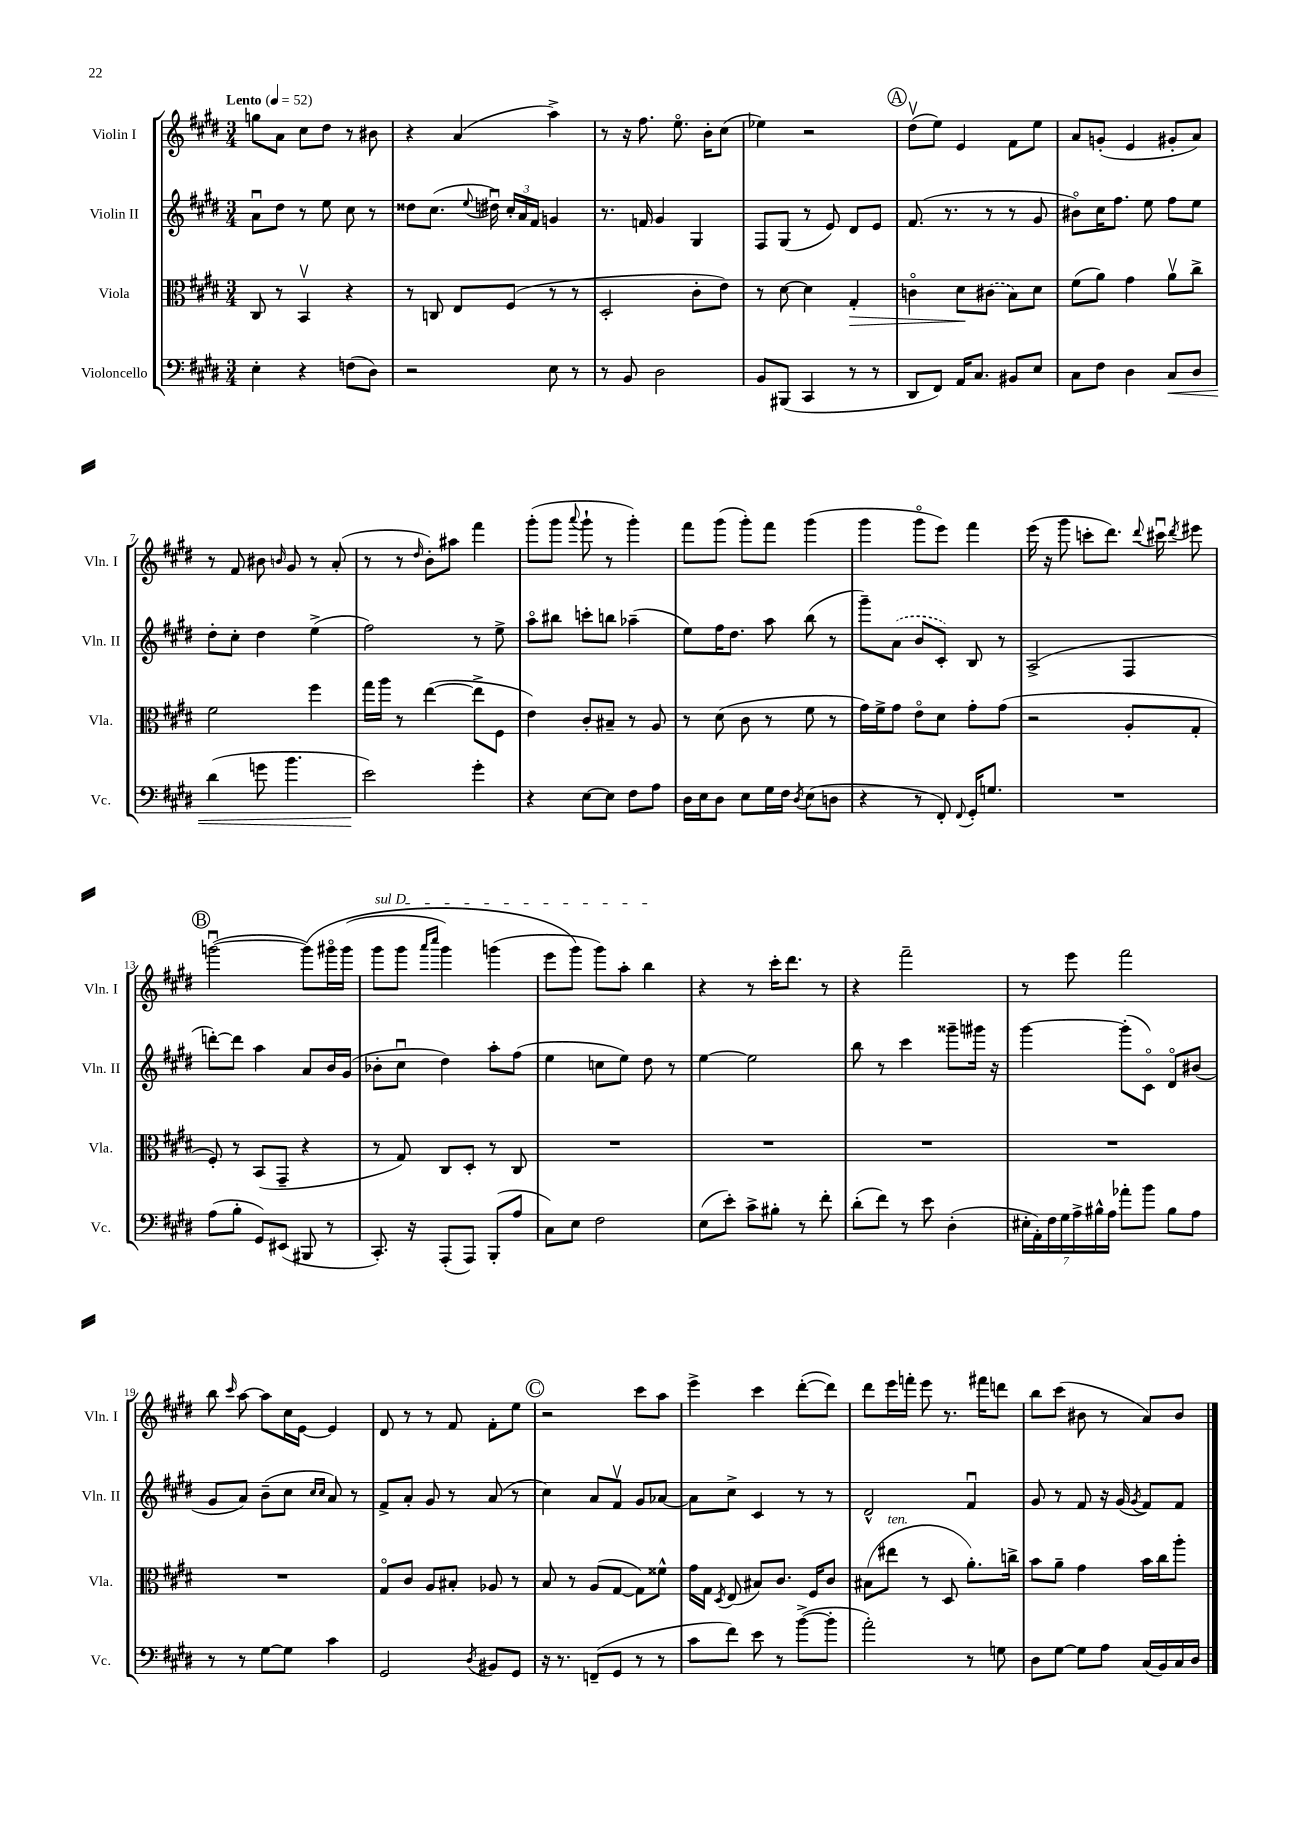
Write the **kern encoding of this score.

**kern	**kern	**kern	**kern
*staff4	*staff3	*staff2	*staff1
*clefF4	*clefC3	*clefG2	*clefG2
*k[f#c#g#d#]	*k[f#c#g#d#]	*k[f#c#g#d#]	*k[f#c#g#d#]
*M3/4	*M3/4	*M3/4	*M3/4
*MM52	*MM52	*MM52	*MM52
4E'	8C#	8au	8gg
.	8r	8dd#	8a
4r	4BBv	8r	8cc#
.	.	8ee	8dd#
(8F	4r	8cc#	8r
8D#)	.	8r	8b#
=	=	=	=
2r	8r	8dd##	4r
.	8C	(8.cc#	.
.	8E	.	(4a
.	.	8qqee	.
.	.	16dd#u)	.
.	(8F#	24cc#'	.
.	.	24a	.
.	.	24f#	.
8E	8r	4g	4aa^)
8r	8r	.	.
=	=	=	=
8r	2D#'	8.r	8r
8BB	.	.	16r
.	.	16f	8.ff#
2D#	.	4g#	.
.	.	.	8.eeo
.	8c#'	4G#	.
.	.	.	16b'
.	8e)	.	(8cc#
=	=	=	=
8BB	8r	8F#	4ee-)
(8BBB#	[8d#	(8G#	.
4CC#	4d#]	8r	2r
.	.	8e)	.
8r	4G#'	8d#	.
8r	.	8e	.
=	=	=	=
8DD#	4co	(8.f#	(8dd#v
8FF#)	.	.	8ee)
.	.	8.r	.
16AA	8d#	.	4e
8.C#	.	.	.
.	(8c#	8r	.
8BB#	8B)	8r	8f#
8E	8d#	8g#	8ee
=	=	=	=
8C#	(8f#	8b#o)	8a
8F#	8a)	16cc#	(8g'
.	.	8.ff#	.
4D#	4g#	.	4e
.	.	8ee	.
8C#	8av	8ff#	8g#'
8D#	8cc#^	8ee	8a)
=	=	=	=
(4d#	2f#	8dd#'	8r
.	.	8cc#'	8f#
8g	.	4dd#	8b#
.	.	.	16qqb
4.b	.	.	8g#
.	4ff#	(4ee^	8r
.	.	.	(8a'
=	=	=	=
2e)	16gg#	2ff#)	8r
.	16aa	.	.
.	8r	.	8r
.	.	.	16qqdd#
.	([4ee	.	8b')
.	.	.	8aa#
4g#'	8ee^]	8r	4fff#
.	8F#	8ee^	.
=	=	=	=
4r	4e)	8aao	(8ggg#'
.	.	8bb#	8ggg#
.	.	.	8qqaaa
[8E	8c#'	8ccc'	8ggg#`
8E]	8B#~	8bb	8r
8F#	8r	(4aa-~	4ggg#')
8A	8A	.	.
=	=	=	=
16D#	8r	8ee)	8fff#
16E	.	.	.
8D#	(8d#	16ff#	(8ggg#
.	.	8.dd#	.
8E	8c#	.	8ggg#')
16G#	8r	8aa	8fff#
16F#	.	.	.
8qD#	.	.	.
(8E	8f#	(8bb	(4ggg#
8D	8r	8r	.
=	=	=	=
4r	16g#)	8ggg#~)	4ggg#
.	16f#^	.	.
.	8g#	(8a	.
8r	8eo	8b	8ggg#o
8FF#')	8d#	8c#')	8eee)
8qqFF#	.	.	.
16GG#'	8g#'	8B	4fff#
8.G	.	.	.
.	(8g#	8r	.
=	=	=	=
2.r	2r	(2A^	(16eee
.	.	.	16r
.	.	.	8ggg#
.	.	.	8ccc'
.	.	.	8.ddd#)
.	8A'	4F#	.
.	.	.	8qqddd#
.	.	.	16ccc#u
.	.	.	8qddd#
.	8G#'	.	8eee#
=	=	=	=
(8A	8F#')	[8ddd')	([2gggu
8B'	8r	8ddd]	.
8GG#)	(8BB	4aa	.
(8EE#	8GG#~	.	.
8BBB#	4r	8a	&(8ggg])
8r	.	16b	16ggg#o
.	.	(16g#	(16ggg#
=	=	=	=
8.CC#')	8r	8b-'	8ggg#
.	8G#)	8cc#u	8ggg#
16r	.	.	.
.	.	.	16qqaaa
.	.	.	16qqcccc#
(8AAA'	8C#	4dd#)	4ggg#)
8AAA)	8D#'	.	.
(8BBB'	8r	8aa'	(4ggg
8A	8C#	(8ff#	.
=	=	=	=
8C#)	2.r	4ee	8eee
8E	.	.	8ggg#&)
2F#	.	8cc	8ggg#)
.	.	8ee)	8aa'
.	.	8dd#	4bb
.	.	8r	.
=	=	=	=
(8E	2.r	[4ee	4r
8e')	.	.	.
8c#^	.	2ee]	8r
8B#'	.	.	16ccc#'
.	.	.	8.ddd#
8r	.	.	.
8f#'	.	.	8r
=	=	=	=
(8d#'	2.r	8bb	4r
8f#)	.	8r	.
8r	.	4ccc#	2fff#~
8e	.	.	.
(4D#'	.	8ggg##~	.
.	.	16ggg#	.
.	.	16r	.
=	=	=	=
28E#'	2.r	[4ggg#	8r
28AA')	.	.	.
28F#	.	.	.
28G#	.	.	.
.	.	.	8eee
28A^	.	.	.
28B#^^	.	.	.
28A	.	.	.
8a-'	.	(8ggg#']	2fff#
8b	.	8c#o)	.
8B#	.	8d#o	.
8A	.	(8b#	.
=	=	=	=
8r	2.r	8g#	8bb
.	.	.	16qqccc#
8r	.	8a)	[8aa
[8G#	.	(8b~	8aa]
8G#]	.	8cc#	16cc#
.	.	.	[16e
.	.	16qqcc#	.
.	.	16qqcc#	.
4c#	.	8a)	4e]
.	.	8r	.
=	=	=	=
2GG#	8G#o	8f#^	8d#
.	8c#	8a'	8r
.	8A	8g#	8r
.	8B#'	8r	8f#
8qD#	.	.	.
8BB#	8A-	(8a	8f#'
8GG#	8r	8r	8ee
=	=	=	=
16r	8B	4cc#)	2r
8.r	.	.	.
.	8r	.	.
(8FF~	(8A	8a	.
8GG#	[8G#	8f#v	.
8r	8G#])	8g#	8ccc#
8r	8f##^^	[8a-	8aa
=	=	=	=
8c#	16g#	8a-]	4eee^
.	16G#	.	.
.	8qD#	.	.
8f#)	(8E	8cc#^	.
8e	8B#)	4c#	4ccc#
8r	8.c#	.	.
([8b^	.	8r	([8ddd#'
.	16F#	.	.
8b']	8c#	8r	8ddd#])
=	=	=	=
2a')	(8B#	2d#^^	8ddd#
.	8ee#	.	16eee
.	.	.	16fff'
.	8r	.	8eee
.	8D#	.	8.r
8r	8.a')	4f#u	.
.	.	.	16fff#
8G	.	.	8ddd
.	16cc^	.	.
=	=	=	=
8D#	8b	8g#	8bb
[8G#	8a~	8r	(8ccc#
8G#]	4g#	8f#	8b#
8A	.	16r	8r
.	.	(16g#	.
.	.	8qg#	.
(16C#	16b	8f#)	8a)
16BB)	16cc#	.	.
16C#	8aa'	8f#	8b#
16D#	.	.	.
==	==	==	==
*-	*-	*-	*-
